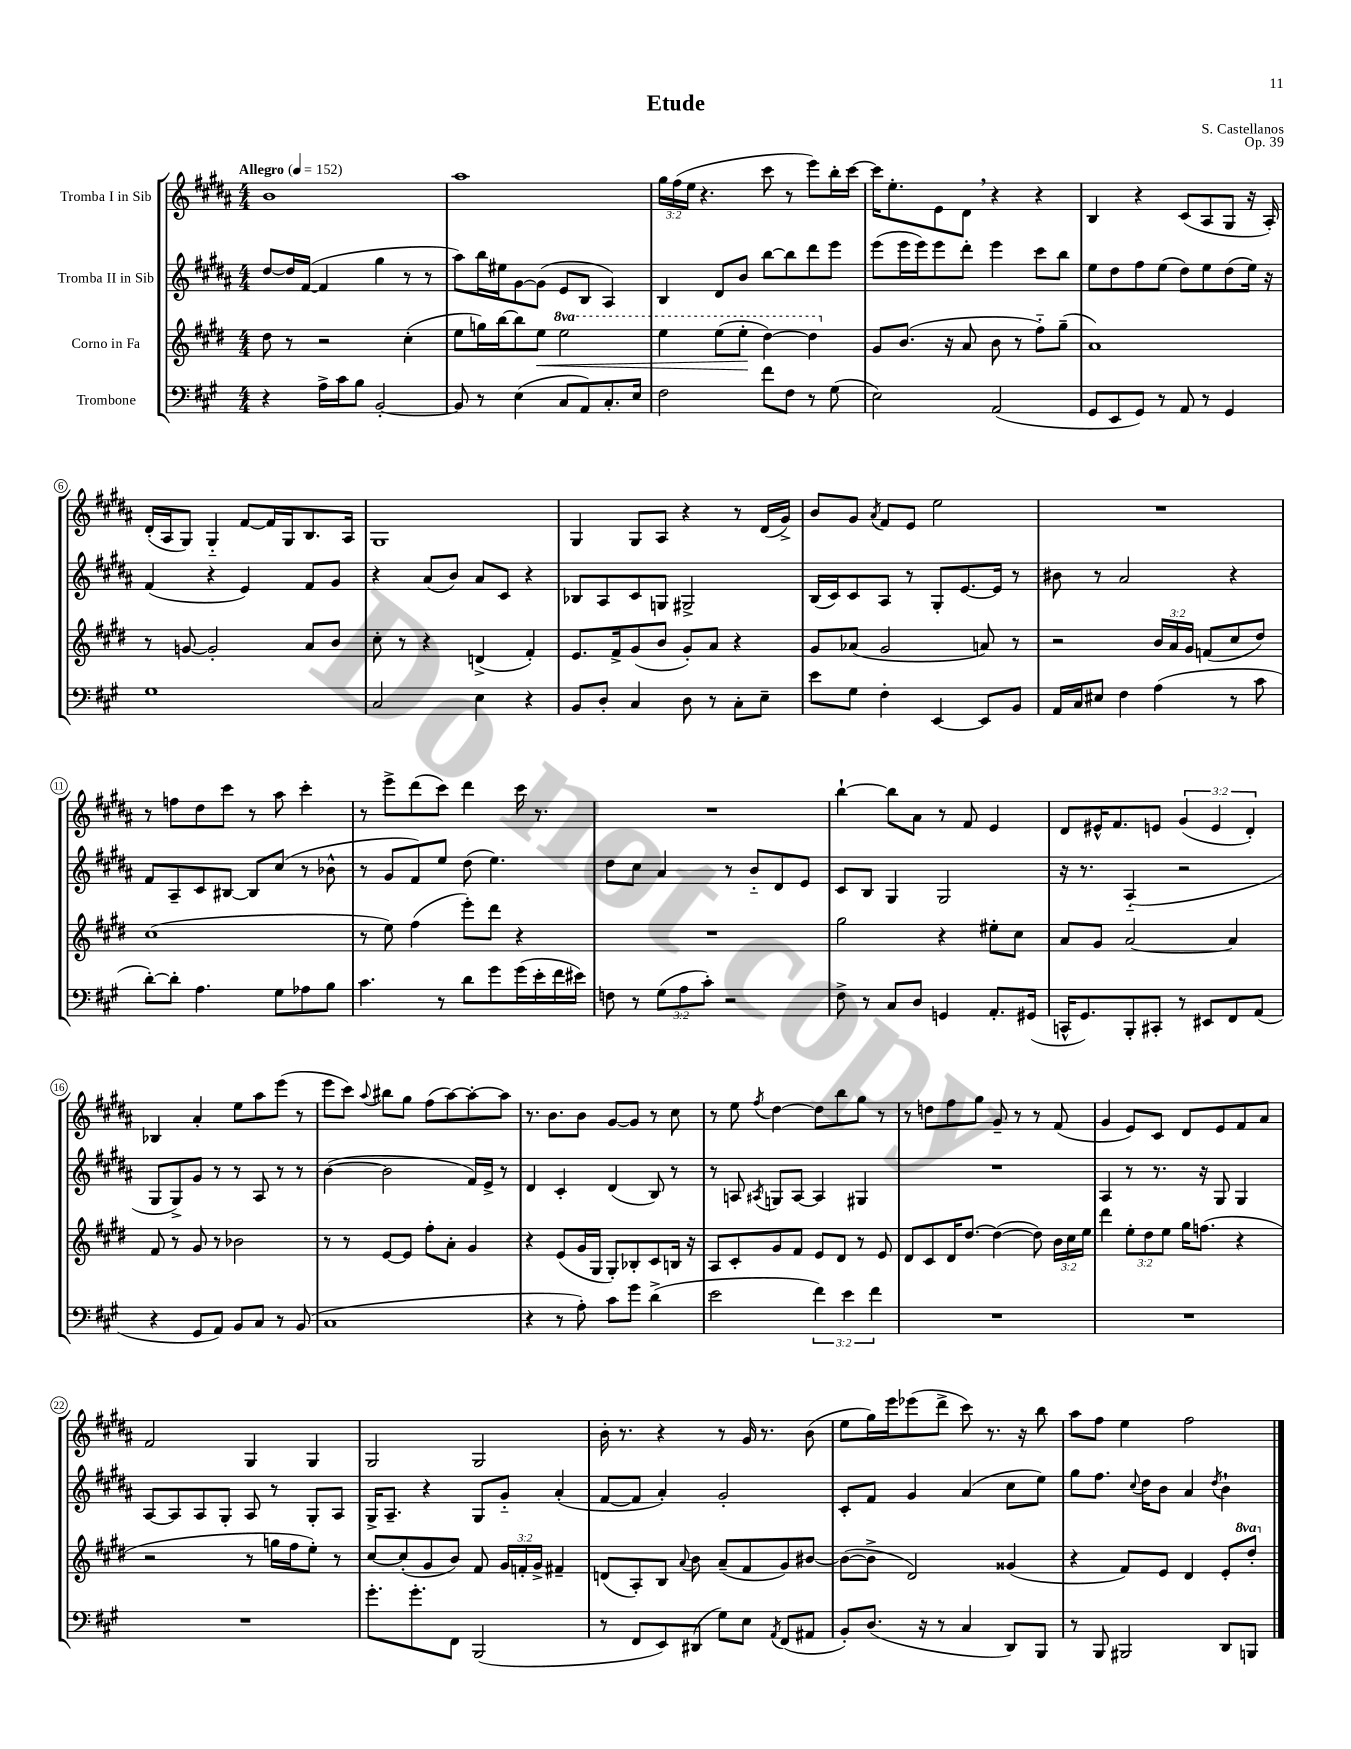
\header { title = "Etude" composer = "S. Castellanos" opus = "Op. 39" }
<<
\new StaffGroup <<
\new Staff = "s0" \with { instrumentName = "Tromba I in Sib" } {
    \clef treble \key b \major \numericTimeSignature \time 4/4 \override Staff.TupletNumber.text = #tuplet-number::calc-fraction-text \tempo "Allegro" 4 = 152
    \autoBeamOff b'1 |
    ais''1 |
    \tuplet 3/2 { gis''16[ fis''16( e''16] } r4. cis'''8 r8 e'''8[) b''16-. cis'''16]~ |
    cis'''16[ e''8.-. e'8 dis'8] \breathe r4 r4 |
    b4 r4 cis'8[( ais8 gis8] r16 ais16-.) |
    dis'16[-.( ais16 gis8]) gis4-_ fis'8[~ fis'16 gis16 b8. ais16] |
    gis1 |
    gis4 gis8[ ais8] r4 r8 dis'16[( gis'16]->) |
    b'8[ gis'8] \acciaccatura { ais'8 } fis'8[ e'8] e''2 |
    R1 |
    r8 f''8[ dis''8 cis'''8] r8 ais''8 cis'''4-. |
    r8 e'''8[-> dis'''8( cis'''8]) dis'''4 cis'''16 r8. |
    R1 |
    b''4~-! b''8[ ais'8] r8 fis'8 e'4 |
    dis'8[ eis'16-^ fis'8. e'8] \tuplet 3/2 { gis'4( e'4 dis'4-.) } |
    bes4 ais'4-. e''8[ ais''8 e'''8]( r8 |
    e'''8[ cis'''8]) \appoggiatura { ais''8 } bis''8[ gis''8] fis''8[( ais''8~) ais''8~-. ais''8] |
    r8. b'8.[ b'8] gis'8[~ gis'8] r8 cis''8 |
    r8 e''8 \acciaccatura { fis''8 } dis''4~ dis''8[ b''8 gis''8] r8 |
    r8 d''8[ fis''8 gis''8] gis'8-- r8 r8 fis'8( |
    gis'4 e'8[) cis'8] dis'8[ e'8 fis'8 ais'8] |
    fis'2 gis4 gis4 |
    gis2 gis2 |
    b'16-. r8. r4 r8 gis'16 r8. b'8( |
    e''8[ gis''16) e'''16 ees'''8( dis'''8]-> cis'''8) r8. r16 b''8 |
    ais''8[ fis''8] e''4 fis''2 \bar "|." |
}
\new Staff = "s1" \with { instrumentName = "Tromba II in Sib" } {
    \clef treble \key b \major \numericTimeSignature \time 4/4
    \autoBeamOff dis''8[~ dis''16 fis'16]~( fis'4 gis''4 r8 r8 |
    ais''8[) b''16 eis''16 gis'8~ gis'8]( e'8[ b8] ais4) |
    b4 dis'8[ b'8] b''8[~ b''8 dis'''8 e'''8] |
    e'''8[( e'''16 e'''16) e'''8 dis'''8]-. e'''4 cis'''8[ b''8] |
    e''8[ dis''8 fis''8 e''8]( dis''8[) e''8 dis''8( e''16]) r16 |
    fis'4( r4 e'4) fis'8[ gis'8] |
    r4 ais'8[( b'8]) ais'8[ cis'8] r4 |
    bes8[ ais8 cis'8 g8] gis2-> |
    b16[( cis'16) cis'8 ais8] r8 gis8[-. e'8.~ e'16] r8 |
    bis'8 r8 ais'2 r4 |
    fis'8[ ais8-- cis'8 bis8]~ bis8[ cis''8]( r8 bes'8-^ |
    r8 gis'8[ fis'8) e''8] dis''8( e''4.) |
    dis''8[ cis''8] ais'4 r8 b'8[-_ dis'8 e'8] |
    cis'8[ b8] gis4 gis2 |
    r16 r8. ais4-_( r2 |
    gis8[ gis8->) gis'8] r8 r8 ais8 r8 r8 |
    b'4~( b'2 fis'16[) e'16]-> r8 |
    dis'4 cis'4-. dis'4( b8) r8 |
    r8 a8 \acciaccatura { ais8 } g8[ ais8]~ ais4 gis4 |
    R1 |
    ais4 r8 r8. r16 gis8 gis4 |
    ais8[~ ais8 ais8 gis8]-. ais8 r8 gis8[-. ais8] |
    gis16[-> ais8.]-- r4 gis8[ gis'8]-_ ais'4-.( |
    fis'8[~ fis'8] ais'4-.) gis'2-. |
    cis'8[-. fis'8] gis'4 ais'4( cis''8[ e''8]) |
    gis''8[ fis''8.] \appoggiatura { cis''8 } dis''16[ b'8] ais'4 \acciaccatura { dis''8 } b'4-! \bar "|." |
}
\new Staff = "s2" \with { instrumentName = "Corno in Fa" } {
    \clef treble \key e \major \numericTimeSignature \time 4/4 \override Staff.TupletNumber.text = #tuplet-number::calc-fraction-text \set Staff.ottavationMarkups = #ottavation-simple-ordinals
    \autoBeamOff dis''8 r8 r2 cis''4-.( |
    e''8[ g''16) b''16~ b''8 e''8]\< \ottava #1 e'''2 |
    e'''4 e'''8[( e'''8]-.\! dis'''4~) dis'''4 \ottava #0 |
    gis'8[ b'8.]( r16 a'8 b'8 r8 fis''8[-_) gis''8]--( |
    a'1) |
    r8 g'8~ g'2-. a'8[ b'8] |
    cis''8-. r8 r4 d'4->( fis'4-.) |
    e'8.[ fis'16-> gis'8( b'8] gis'8[-.) a'8] r4 |
    gis'8[ aes'8]( gis'2 a'8) r8 |
    r2 \tuplet 3/2 { b'16[ a'16 gis'16] } f'8[( cis''8 dis''8]) |
    cis''1( |
    r8 e''8) fis''4( e'''8[-.) dis'''8] r4 |
    R1 |
    gis''2 r4 eis''8[-. cis''8] |
    a'8[ gis'8] a'2~ a'4 |
    fis'8 r8 gis'8 r8 bes'2 |
    r8 r8 e'8[~ e'8] fis''8[-. a'8]-. gis'4 |
    r4 e'8[( gis'16 gis16] gis8[-.) bes8-. cis'8 b16] r16 |
    a8[ cis'8-. gis'8 fis'8] e'8[ dis'8] r8 e'8 |
    dis'8[ cis'8 dis'16 dis''8.]~ dis''4~( dis''8) \tuplet 3/2 { b'16[ cis''16 e''16] } |
    dis'''4 \tuplet 3/2 { e''8[-. dis''8 e''8] } gis''16[ f''8.]( r4 |
    r2 r8 g''16[ fis''16 e''8]-.) r8 |
    cis''8[~ cis''8-.( gis'8 b'8]) fis'8 \tuplet 3/2 { gis'16[ f'16-. gis'16]-> } fis'4-- |
    d'8[( a8-.) b8] \appoggiatura { a'8 } b'8 a'8[--( fis'8 gis'8) bis'8]~ |
    bis'8[~( bis'8]-> dis'2) gisis'4( |
    r4 fis'8[) e'8] dis'4 e'8[-. \ottava #1 dis'''8]-. \ottava #0 \bar "|." |
}
\new Staff = "s3" \with { instrumentName = "Trombone" } {
    \clef bass \key a \major \numericTimeSignature \time 4/4 \override Staff.TupletNumber.text = #tuplet-number::calc-fraction-text
    \autoBeamOff r4 a16[-> cis'16 b8] b,2~-. |
    b,8 r8 e4( cis8[ a,8) cis8.-. e16] |
    fis2 fis'8[ fis8] r8 gis8( |
    e2) a,2( |
    gis,8[ e,8 gis,8]) r8 a,8 r8 gis,4 |
    gis1 |
    cis2 e4 r4 |
    b,8[ d8]-. cis4 d8 r8 cis8[-. e8]-- |
    e'8[ gis8] fis4-. e,4~ e,8[ b,8] |
    a,16[ cis16 eis8] fis4 a4( r8 cis'8 |
    d'8[~-.) d'8]-. a4. gis8[ aes8 b8] |
    cis'4. r8 d'8[ gis'8 gis'16( e'16-. fis'16 eis'16]) |
    f8 r8 \tuplet 3/2 { gis8[( a8 cis'8]-.) } r2 |
    fis8-> r8 cis8[ d8] g,4 a,8.[-. gis,16]( |
    c,16[-^ gis,8.) b,,8-. cis,8]-. r8 eis,8[ fis,8 a,8]( |
    r4 gis,8[ a,8]) b,8[ cis8] r8 b,8( |
    cis1 |
    r4 r8 a8-.) cis'8[ gis'8] d'4->( |
    e'2 \tuplet 3/2 { fis'4) e'4 fis'4 } |
    R1 |
    R1 |
    R1 |
    gis'8.[-. gis'8.-. fis,8] b,,2( |
    r8 fis,8[ e,8) dis,8]( gis8[) e8] \acciaccatura { a,8 } fis,8[( ais,8] |
    b,8[-.) d8.]( r16 r8 cis4 d,8[) b,,8] |
    r8 b,,8 bis,,2 d,8[ b,,8] \bar "|." |
}
>>
>>
\layout { \context { \Score \override BarNumber.stencil = #(make-stencil-circler 0.1 0.3 ly:text-interface::print) } }
